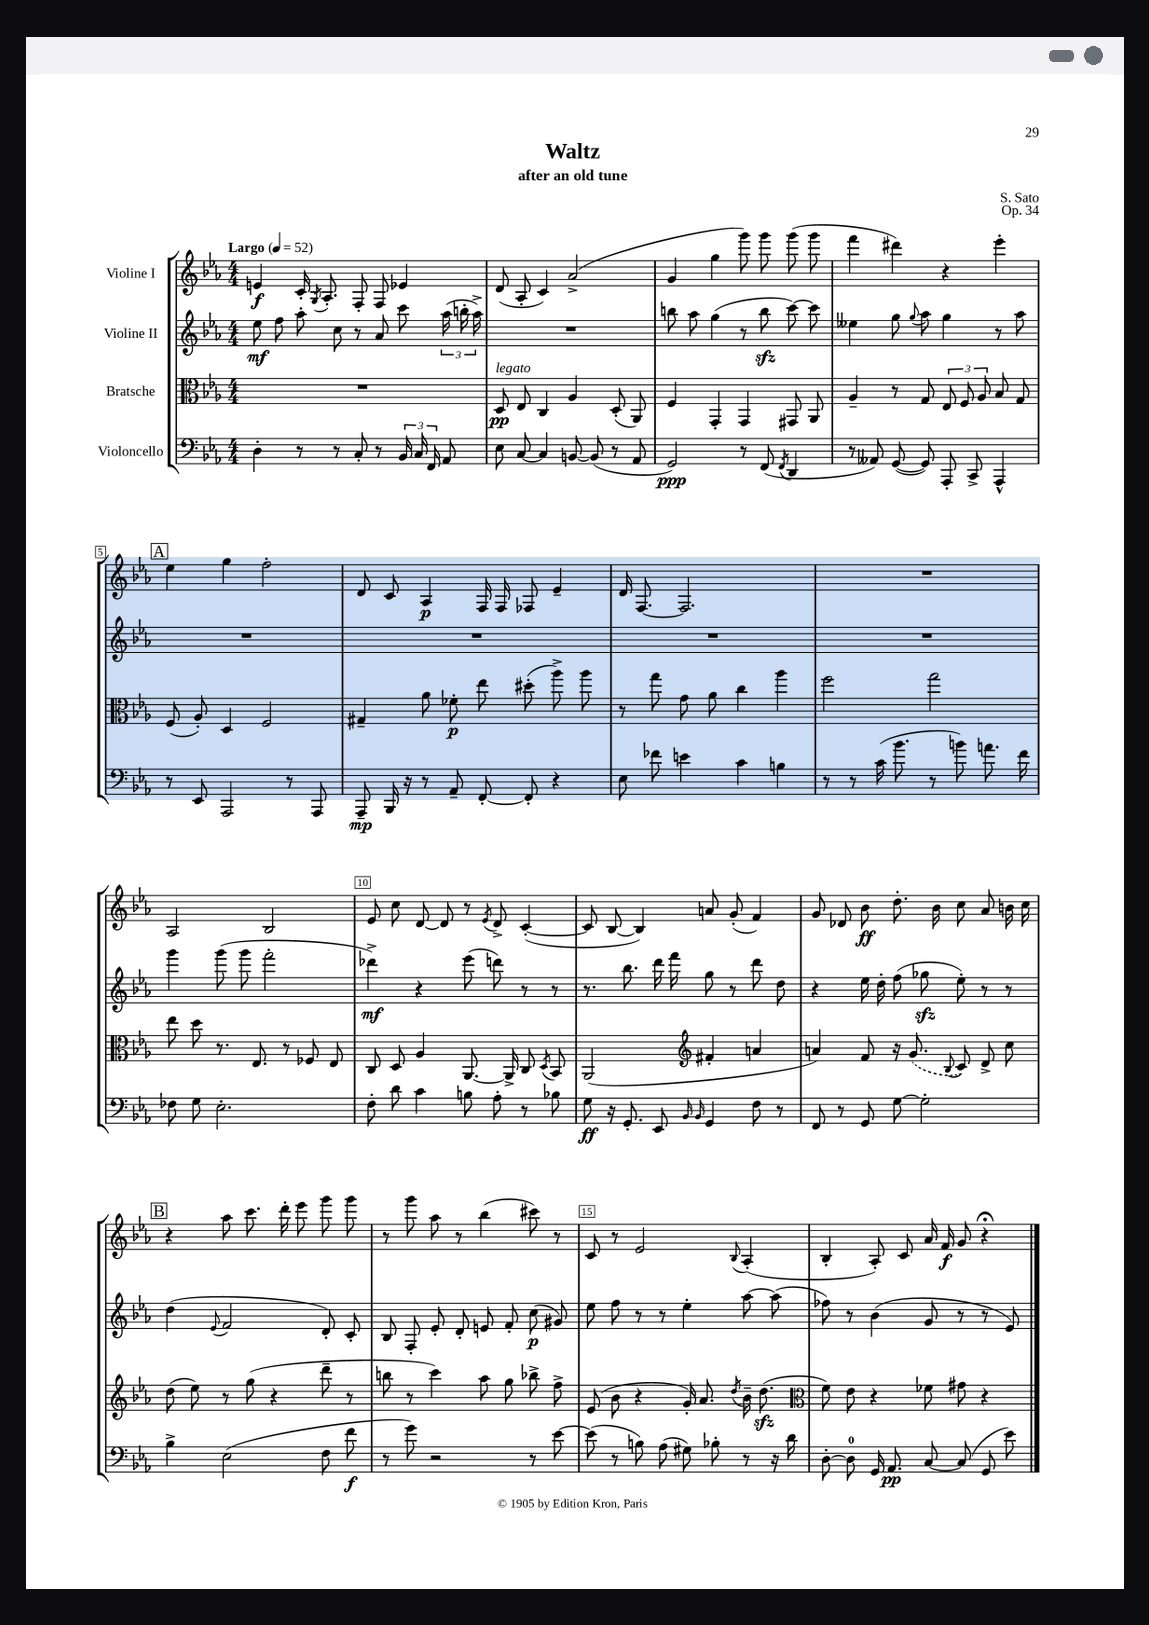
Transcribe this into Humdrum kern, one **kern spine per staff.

**kern	**dynam	**kern	**dynam	**kern	**dynam	**kern	**dynam
*part4	*part4	*part3	*part3	*part2	*part2	*part1	*part1
*staff4	*staff4	*staff3	*staff3	*staff2	*staff2	*staff1	*staff1
*I"Violoncello	*	*I"Bratsche	*	*I"Violine II	*	*I"Violine I	*
*clefF4	*	*clefC3	*	*clefG2	*	*clefG2	*
*k[b-e-a-]	*	*k[b-e-a-]	*	*k[b-e-a-]	*	*k[b-e-a-]	*
*M4/4	*	*M4/4	*	*M4/4	*	*M4/4	*
*MM52	*	*MM52	*	*MM52	*	*MM52	*
=1	=1	=1	=1	=1	=1	=1	=1
!	!	!	!	!	!	!LO:TX:a:B:t=Largo	!
4D'\	.	1r	.	8ee-\	mf	4en/	f
.	.	.	.	8ff\	.	.	.
8r	.	.	.	8aa-'\	.	16c'/	.
.	.	.	.	.	.	8qG/	.
.	.	.	.	.	.	8.A-'/	.
8r	.	.	.	8cc\	.	.	.
8C'/	.	.	.	8r	.	8F'/	.
8r	.	.	.	8a-/	.	8F/	.
24BB-/	.	.	.	8ccc\	.	4e-X/	.
24C/	.	.	.	.	.	.	.
24FF/	.	.	.	.	.	.	.
8AA-/	.	.	.	(24aa-\	.	.	.
.	.	.	.	24bbn'\	.	.	.
.	.	.	.	24aa-^\)	.	.	.
=2	=2	=2	=2	=2	=2	=2	=2
!	!	!LO:TX:a:i:t=legato	!	!	!	!	!
8E-\	.	8D/	pp	1r	.	(8d/	.
[8C/	.	8E-/	.	.	.	8A-'/	.
4C/]	.	4C/	.	.	.	4c/)	.
[8BBn/	.	4A-/	.	.	.	(2a-^/	.
(8BB/]	.	.	.	.	.	.	.
8r	.	(8D'/	.	.	.	.	.
8AA-/	.	8AA-/)	.	.	.	.	.
=3	=3	=3	=3	=3	=3	=3	=3
2GG/)	ppp	4F/	.	8bbn\	.	4g/	.
.	.	.	.	8aa-\	.	.	.
.	.	4GG'/	.	(4gg\	.	4gg\	.
8r	.	4GG/	.	8r	.	8ggg\)	.
(8FF/	.	.	.	8bbzz\	.	8ggg\	.
8qFF/	.	.	.	.	.	.	.
4DD/	.	8GG#X/	.	[8ccc\)	.	(8ggg\	.
.	.	8AA-/	.	8ccc\]	.	8ggg\	.
=4	=4	=4	=4	=4	=4	=4	=4
8r	.	4A-~/	.	4ee--X\	.	4fff\	.
8AA--X/)	.	.	.	.	.	.	.
([8GG/	.	8r	.	8gg\	.	4ddd#X\)	.
.	.	.	.	8qqgg/	.	.	.
8GG/])	.	8G/	.	8aa-\	.	.	.
8AAA-'/	.	12E-/	.	4gg\	.	4r	.
.	.	12F/	.	.	.	.	.
8CC^/	.	.	.	.	.	.	.
.	.	12A-/	.	.	.	.	.
4AAA-^^/	.	8B-/	.	8r	.	4eee-'\	.
.	.	8G/	.	8aa-\	.	.	.
!!LO:LB:g=z
!!LO:REH:place=s1:t=A
=5	=5	=5	=5	=5	=5	=5	=5
8r	.	(8F/	.	1r	.	4ee-\	.
8EE-/	.	8A-'/)	.	.	.	.	.
2AAA-/	.	4D/	.	.	.	4gg\	.
.	.	2F/	.	.	.	2ff'\	.
8r	.	.	.	.	.	.	.
8AAA-/	.	.	.	.	.	.	.
=6	=6	=6	=6	=6	=6	=6	=6
8AAA-~/	mp	4G#X~/	.	1r	.	8d/	.
16BBB-/	.	.	.	.	.	8c/	.
16r	.	.	.	.	.	.	.
8r	.	8a-\	.	.	.	4A-/	p
8AA-~/	.	8f-X'\	p	.	.	.	.
[8FF'/	.	8ee-\	.	.	.	16F/	.
.	.	.	.	.	.	16F/	.
8FF'/]	.	(8dd#X'\	.	.	.	8F-X/	.
4r	.	8aa-^\)	.	.	.	4e-~/	.
.	.	8aa-\	.	.	.	.	.
=7	=7	=7	=7	=7	=7	=7	=7
8E-\	.	8r	.	1r	.	16d/	.
.	.	.	.	.	.	[8.F/	.
8f-X\	.	8gg\	.	.	.	.	.
4en\	.	8g\	.	.	.	2.F/]	.
.	.	8a-\	.	.	.	.	.
4c\	.	4cc\	.	.	.	.	.
4Bn\	.	4aa-\	.	.	.	.	.
=8	=8	=8	=8	=8	=8	=8	=8
8r	.	2ff\	.	1r	.	1r	.
8r	.	.	.	.	.	.	.
(16c\	.	.	.	.	.	.	.
8.b-\	.	.	.	.	.	.	.
8r	.	2gg\	.	.	.	.	.
8bn\)	.	.	.	.	.	.	.
8.an\	.	.	.	.	.	.	.
16f\	.	.	.	.	.	.	.
!!LO:LB:g=z
=9	=9	=9	=9	=9	=9	=9	=9
8F-X\	.	8ee-\	.	4ggg\	.	2A-/	.
8G\	.	8dd\	.	.	.	.	.
2.E-'\	.	8.r	.	(8ggg\	.	.	.
.	.	.	.	8ggg\	.	.	.
.	.	8.E-/	.	.	.	.	.
.	.	.	.	2fff'\	.	2B-/	.
.	.	8r	.	.	.	.	.
.	.	8F-X/	.	.	.	.	.
.	.	8E-/	.	.	.	.	.
=10	=10	=10	=10	=10	=10	=10	=10
8F'\	.	8C/	.	4ddd-X^\)	mf	8e-/	.
8d\	.	8D/	.	.	.	8cc\	.
4c\	.	4A-/	.	4r	.	[8d/	.
.	.	.	.	.	.	8d/]	.
8Bn\	.	[8.AA-/	.	(8eee-\	.	8r	.
.	.	.	.	.	.	8qe-/	.
8A-'\	.	.	.	8dddn\)	.	8d^/	.
.	.	16AA-^/]	.	.	.	.	.
8r	.	8C/	.	8r	.	([4c'/	.
.	.	8qD/	.	.	.	.	.
8B-X\	.	8BB-/	.	8r	.	.	.
=11	=11	=11	=11	=11	=11	=11	=11
8G\	ff	(2AA-/	.	8.r	.	8c/]	.
16r	.	.	.	.	.	[8B-/	.
8.GG'/	.	.	.	8.bb-\	.	.	.
.	.	.	.	.	.	4B-/])	.
8EE-/	.	.	.	16ddd\	.	.	.
.	.	.	.	16fff\	.	.	.
16qqBB-/	.	.	.	.	.	.	.
16qqBB-/	.	.	.	.	.	.	.
*	*	*clefG2	*	*	*	*	*
4GG/	.	4f#X'/	.	8gg\	.	8an/	.
.	.	.	.	8r	.	(8g'/	.
8F\	.	4an/	.	8ddd\	.	4f/)	.
8r	.	.	.	8dd\	.	.	.
=12	=12	=12	=12	=12	=12	=12	=12
8FF/	.	4an/)	.	4r	.	8g/	.
8r	.	.	.	.	.	8d-X/	.
8GG/	.	8f/	.	16ee-\	.	8b-\	ff
.	.	.	.	16dd'\	.	.	.
[8G\	.	16r	.	(8ff\	.	8.dd'\	.
.	.	(8.g/	.	.	.	.	.
2G'\]	.	.	.	8gg-Xzz\	.	.	.
.	.	.	.	.	.	16b-\	.
.	.	8qqB-/	.	.	.	.	.
.	.	8c/)	.	8ee-'\)	.	8cc\	.
.	.	8d^/	.	8r	.	8a-/	.
.	.	8cc\	.	8r	.	16bn\	.
.	.	.	.	.	.	16cc\	.
!!LO:LB:g=z
!!LO:REH:place=s1:t=B
=13	=13	=13	=13	=13	=13	=13	=13
4B-^\	.	(8dd\	.	(4dd\	.	4r	.
.	.	8ee-\)	.	.	.	.	.
.	.	.	.	8qqe-/	.	.	.
(2E-\	.	8r	.	2f/	.	8aa-\	.
.	.	(8gg\	.	.	.	8.ccc\	.
.	.	4r	.	.	.	.	.
.	.	.	.	.	.	16ddd'\	.
.	.	.	.	.	.	8eee-\	.
8F\	.	8ddd~\	.	8d'/)	.	8ggg\	.
8f\	f	8r	.	8c'/	.	8ggg\	.
=14	=14	=14	=14	=14	=14	=14	=14
8r	.	8bbn\	.	8B-/	.	8r	.
8g\)	.	8r	.	8F'/	.	8ggg\	.
2r	.	4ccc\)	.	8e-'/	.	8aa-\	.
.	.	.	.	8d'/	.	8r	.
.	.	8aa-\	.	8en/	.	(4bb-\	.
.	.	8gg\	.	8f'/	.	.	.
8r	.	8bb-X^\	.	(8cc\	p	8ccc#X\)	.
[8e-\	.	8ff^\	.	8g#X/)	.	8r	.
=15	=15	=15	=15	=15	=15	=15	=15
(8e-\]	.	(8e-/	.	8ee-\	.	8c/	.
8r	.	8b-\	.	8ff\	.	8r	.
8Bn\)	.	4r	.	8r	.	2e-/	.
(8A-\	.	.	.	8r	.	.	.
8G#X\)	.	16g'/)	.	4ee-'\	.	.	.
.	.	8.a-/	.	.	.	.	.
8B-X'\	.	.	.	.	.	.	.
.	.	8qdd/	.	.	.	8qqB-/	.
8r	.	16b-~\	.	[8aa-\	.	(4A-'/	.
.	.	(8.ddzz\	.	.	.	.	.
16r	.	.	.	(8aa-\]	.	.	.
16d\	.	.	.	.	.	.	.
=16	=16	=16	=16	=16	=16	=16	=16
*	*	*clefC3	*	*	*	*	*
[8D'\	.	8f\)	.	8ff-X\)	.	4B-'/	.
8D\]	.	8e-\	.	8r	.	.	.
16GG/	.	4r	.	(4b-\	.	8A-'/)	.
8.AA-/	pp	.	.	.	.	.	.
.	.	.	.	.	.	8c/	.
[8C/	.	8f-X\	.	8g/	.	16a-/	.
.	.	.	.	.	.	16f/	f
(8C/]	.	8g#X\	.	8r	.	8g/	.
8GG/	.	4r	.	8r	.	4r;<	.
8e-\)	.	.	.	8e-/)	.	.	.
==	==	==	==	==	==	==	==
*-	*-	*-	*-	*-	*-	*-	*-
